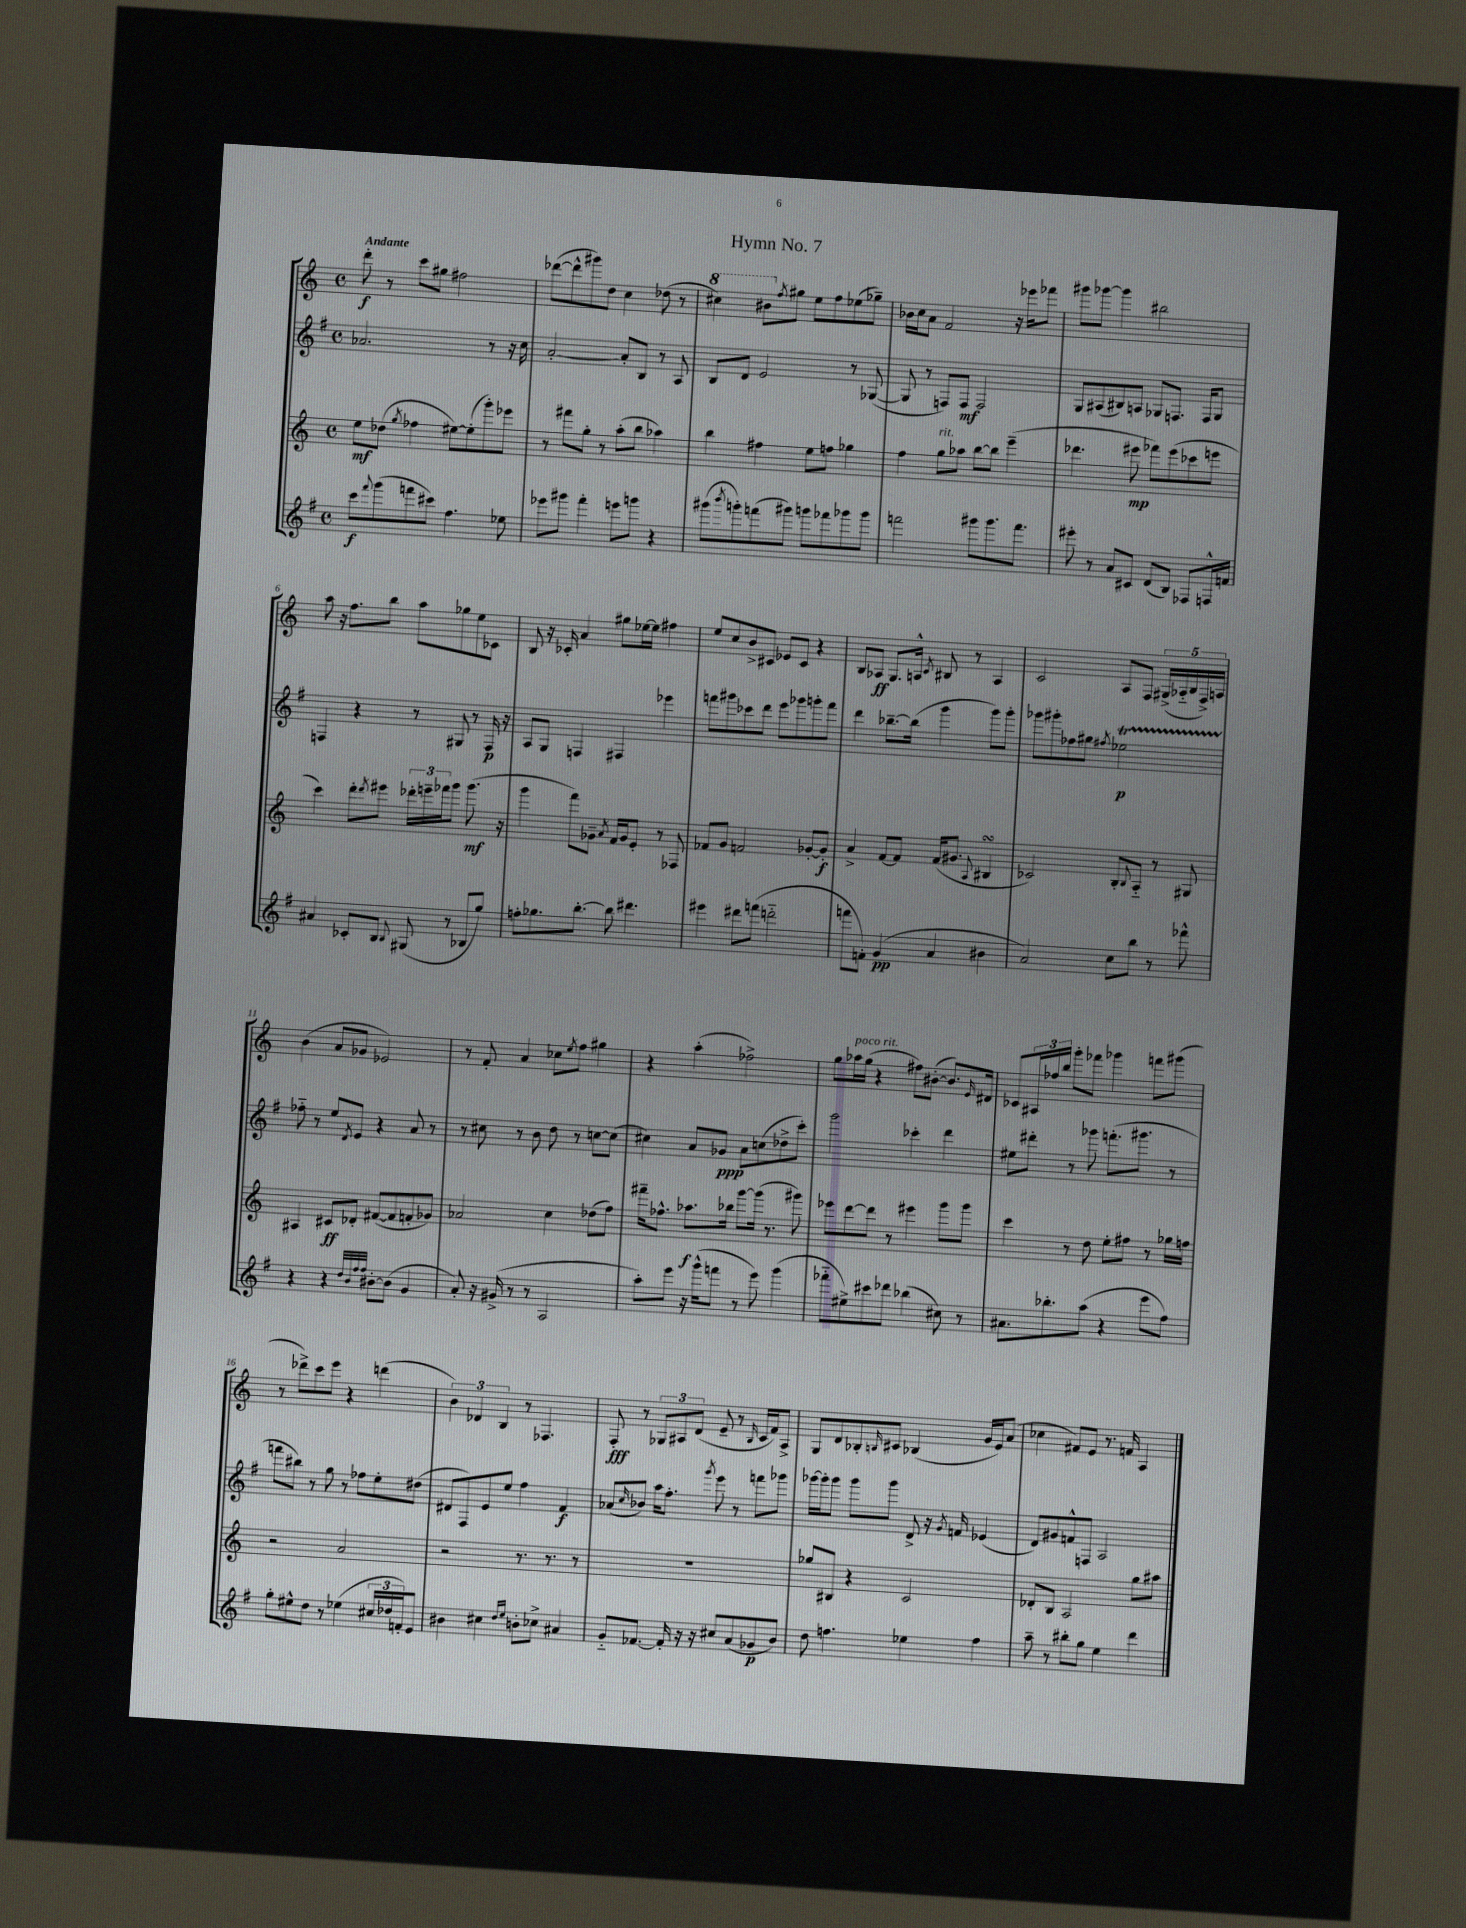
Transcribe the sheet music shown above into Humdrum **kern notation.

**kern	**kern	**kern	**kern
*staff4	*staff3	*staff2	*staff1
*clefG2	*clefG2	*clefG2	*clefG2
*k[f#]	*k[]	*k[f#]	*k[]
*M4/4	*M4/4	*M4/4	*M4/4
*met(c)	*met(c)	*met(c)	*met(c)
8ccc\L	8ee\L	2.a-/	8ddd'\
8qqfff#/	.	.	.
(8ggg\	(8dd-\J	.	8r
.	8qgg/	.	.
8fff\	4ff-\	.	8ccc\L
8ccc#\J)	.	.	8gg#\J
4.ff#\	[8ee#\L)	.	2ff#\
.	(8ee#'\]	.	.
.	8ggg'\)	8r	.
8ee-\	8eee-\J	16r	.
.	.	16cc\	.
=	=	=	=
8eee-\L	8r	[2a'/	([8ddd-\L
8ggg#\J	8fff#\L	.	8ddd-^^\]
4fff#'\	8gg'\J	.	8ggg#\)
.	8r	.	8dd\J
8eee\L	(8aa'\L	8a'/]L	4cc\
8ggg\J	8bb\J	8B/J	.
4r	4aa-\)	8r	(8dd-\
.	.	8A/	8r
=	=	=	=
(8ggg#\L	4bb\	8B/L	4ccc#\)
8qbbb/	.	.	.
8ggg'\)	.	8d/J	.
(8fff\	4ff#\	2e/	8bb#\L
.	.	.	8qff/
8ggg#\J)	.	.	8gg#\J
8ggg\L	8ee\L	.	8ee\L
8fff-\	8ff\J	.	8ff\
8ggg-\	4gg-\	8r	(8ee-\
8ggg-\J	.	([8G-/	8gg-~\J)
=	=	=	=
2fff\	4ff\	8G-/]	16b-\LL
.	.	.	16cc\J
.	.	8r	8a\J
.	8gg\L	8F/L)	2f/
.	8aa-\J	8F/J	.
8ggg#\L	[8bb\L	2F/	.
8.ggg#\	8bb\]J	.	.
.	(4eee~\	.	16r
8.fff\J	.	.	16eee-\LK
.	.	.	8fff-\J
=	=	=	=
8eee#'\	4.ddd-\	8G/L	8ggg#\L
8r	.	(8A#/	[8ggg-\J
8a/L	.	8B#/)	4ggg-\]
8c#/J	8eee#\	8A/J	.
(8d/L	8fff-\L)	8G-/L	2bb#\
8B/J)	(8eee#\	8.F/J	.
8F-/L	8ccc-\	.	.
.	.	16F/LK	.
16F^^/L	8eee\J	8G-/J	.
16f/JJ	.	.	.
=	=	=	=
4a#/	4ccc\)	4F/	8aa\
.	.	.	16r
.	.	.	8.ff\L
8c-'/L	8ddd'\L	4r	.
.	8qddd/	.	.
8B/J	8eee#\J	.	8bb\J
8qqB/	.	.	.
(8G#/	24ddd-'\LL	8r	8aa\L
.	24eee~\	.	.
.	24fff-\J	.	.
8r	8ggg\J	8G#/	8gg-\
8B-/L	(8.ggg\	8r	8ee\
8gg/J)	.	16F/	8c-\J
.	16r	16r	.
=	=	=	=
8ff'\L	4ggg\	8A/L	8B/
8.gg-\	.	8G/J	16r
.	.	.	16c-'/
.	8fff\L)	4F/	4a/
[8.bb'\J	.	.	.
.	8g-~\J	.	.
.	8qa/	.	.
8bb\]	16f/LL	4F#/	8gg#\L
.	16g-/J	.	.
4.ddd#\	8e'/J	.	[16ee-\L
.	.	.	16ee-\]JJ
.	8r	4eee-\	4ff#\
.	8F-/	.	.
=	=	=	=
4eee#\	8f-/L	8fff\L	8ee/L
.	8g/J	8ggg#\	8cc/
8ddd#\L	2f/	8ccc-\	8b^/
(8fff\J	.	8ddd\J	8c#/J
2ddd'~\	.	8eee\L	8e-/L
.	.	8ggg-\	8c#/J
.	[8g-'/L	8ggg'\	4r
.	8g-'/]J	8fff\J	.
=	=	=	=
8fff\L	4a^/	4ddd\	8B/L
8f'\J)	.	.	8A-/J
(4g/	[8f/L	[8.bb-~\L	8.G/L
.	8f/]J	.	.
.	.	(16bb-\]Jk	16A^^/Jk
.	.	.	8qc/
4a/	(16f/LK	4ggg\	8B#/
.	8.g#/J	.	.
.	.	.	8r
.	8qqA/	.	.
4b#\	4B#/	8ggg\L)	4A/
.	.	8ggg'\J	.
=	=	=	=
2a/)	2c-/)	8ggg-\L	2c/
.	.	8ggg#'\	.
.	.	8ff-\	.
.	.	8gg#\J	.
.	.	8qff#/	.
8cc\L	8B'/L	2ee-\	8A/L
.	8qqB/	.	.
8bb\J	8A'~/J	.	8F/J
8r	8r	.	(20G#^/LL
.	.	.	20A-'~/
.	.	.	20B/
8fff-^^\	8G#/	.	.
.	.	.	20F^/)
.	.	.	20A/JJ
=	=	=	=
4r	4A#/	8ff-'~\	(4b\
.	.	8r	.
4r	8c#/L	8ee/L	8a/L
.	.	8qd/	.
.	8d-'/J	8e/J	8g-/J
32qqdd/LLL	.	.	.
32qqb/	.	.	.
32qqff#/	.	.	.
32qqff#/JJJ	.	.	.
[8b#'\L	([8f#/L	4r	2e-/)
(8b#\]J	8f#/]	.	.
4g/	8f'/	8a/	.
.	8g-/J)	8r	.
=	=	=	=
8a'/)	2a-/	8r	8r
16r	.	8cc#\	8f'/
(16g#^/	.	.	.
8r	.	8r	4a/
8r	.	8b\	.
2A/	4cc\	8dd\	8cc-\L
.	.	.	8qee/
.	.	8r	8ff\J
.	(8dd-\L	[8cc\L	4gg#\
.	8ff\J)	(8cc\]J	.
=	=	=	=
8aa'\L)	16fff#~\LK	4cc#\)	4r
.	8.ff-^^\J	.	.
8eee\J	.	.	.
16r	8.aa-\L	8a/L	(4aa'\
(16ggg^^\LK	.	.	.
8fff\J	.	8g-/J	.
.	16bb-\Jk	.	.
8r	[8ggg\L	8a\L	2ff-^\)
8eee\)	(16ggg\]Jk	(8cc\	.
.	8.r	.	.
(4ggg\	.	8dd-^\	.
.	8ggg#\)	8ccc'\J)	.
=	=	=	=
8fff-'~\L	8eee-\L	2ggg\	8gg\L
8ee#^\)	[8ddd\	.	16aa-\L
.	.	.	(16gg\JJ
8ccc#\	8ddd\]J	.	4r
8ddd-\J	8r	.	.
(4bb-\	4eee#\	4ccc-'\	8ff#\L)
.	.	.	([8b#'\J
8cc#\)	8ggg\L	4ddd\	8.b#/]L)
8r	8ggg\J	.	.
.	.	.	16qqe/
.	.	.	16d#/Jk
=	=	=	=
8.a#\L	4ccc\	8ee#\L	8c-/L
.	.	8ddd#'\J	24A#/L
.	.	.	24ff-/
8.bb-'\	.	.	.
.	.	.	24bb/JJ
.	8r	8r	8ggg'\L
(8aa\J	8dd\	8ggg-\	8fff-\J
4r	8ee'\L	(8.fff'\L	4ggg-\
.	8ff#\J	.	.
.	.	8.ggg#\J	.
8eee\L	8r	.	8fff\L
8ff#\J)	16gg-\LL	8r	(8ggg#\J
.	16ff\JJ	.	.
=	=	=	=
8gg'\L	2r	8fff\L	8r
8ee#^^\	.	8bb#\J)	8ddd-^\L)
8dd\J	.	8r	8ccc\
8r	.	8gg\	8eee\J
(4ee-\	2a/	8r	4r
.	.	8ff-\L	.
24cc#/LL	.	8ee'\	(4ddd\
24dd-/	.	.	.
24f'/J)	.	.	.
8e/J	.	(8dd#\J	.
=	=	=	=
4b#\	2r	8d#/L	6b\)
.	.	8F#/)	.
.	.	.	6d-/
4cc#\	.	8e/	.
.	.	.	6B/
.	.	8ee/J	.
16qqdd/LL	.	.	.
16qqee/JJ	.	.	.
8b'\L	8.r	4ff#\	8r
8cc-^\J	.	.	4.F-/
.	8.r	.	.
4a#/	.	4f#/	.
.	8r	.	.
=	=	=	=
8g'~/L	1r	(8a-/L	8F'/
.	.	16qqcc/	.
[8.f-/J	.	8b-/J)	8r
.	.	16aa\LK	12G-/L
16f-'/]	.	8.ff#'\J	.
.	.	.	12A#/
16r	.	.	.
.	.	.	(12d/J
16r	.	.	.
.	.	8qggg/	.
8cc#/L	.	8eee\	8e~/
(8a/	.	8r	8r
.	.	.	16qqB/
8g-/	.	8fff\L	16c/LL
.	.	.	16f/J)
8b/J)	.	8ggg-\J	8A#^/J
=	=	=	=
8dd\	8gg-/L	[16ggg-\LL	8G/L
.	.	16ggg-'\]J	.
4.ff\	8B#/J	8ggg-\J	8d/
.	4r	8ggg-\L	8B-'/
.	.	.	16qqB/
.	.	8ggg-\J	8c#/J
4ee-\	2c/	8d^/	(4B-/
.	.	16r	.
.	.	8qg/	.
.	.	16f/	.
4ff\	.	(4e-/	16g/LL
.	.	.	16e/J)
.	.	.	(8a/J
=	=	=	=
8aa~\	8d-'/L	8d/L)	4cc-\
8r	8B/J	8g#/	.
8bb#'\L	2A/	8f^^/	8f#/L)
8gg\J	.	8F/J	8e/J
4ee\	.	2A/	8.r
.	.	.	16f/
4ddd\	8gg\L	.	4A/
.	8aa#\J	.	.
==	==	==	==
*-	*-	*-	*-
